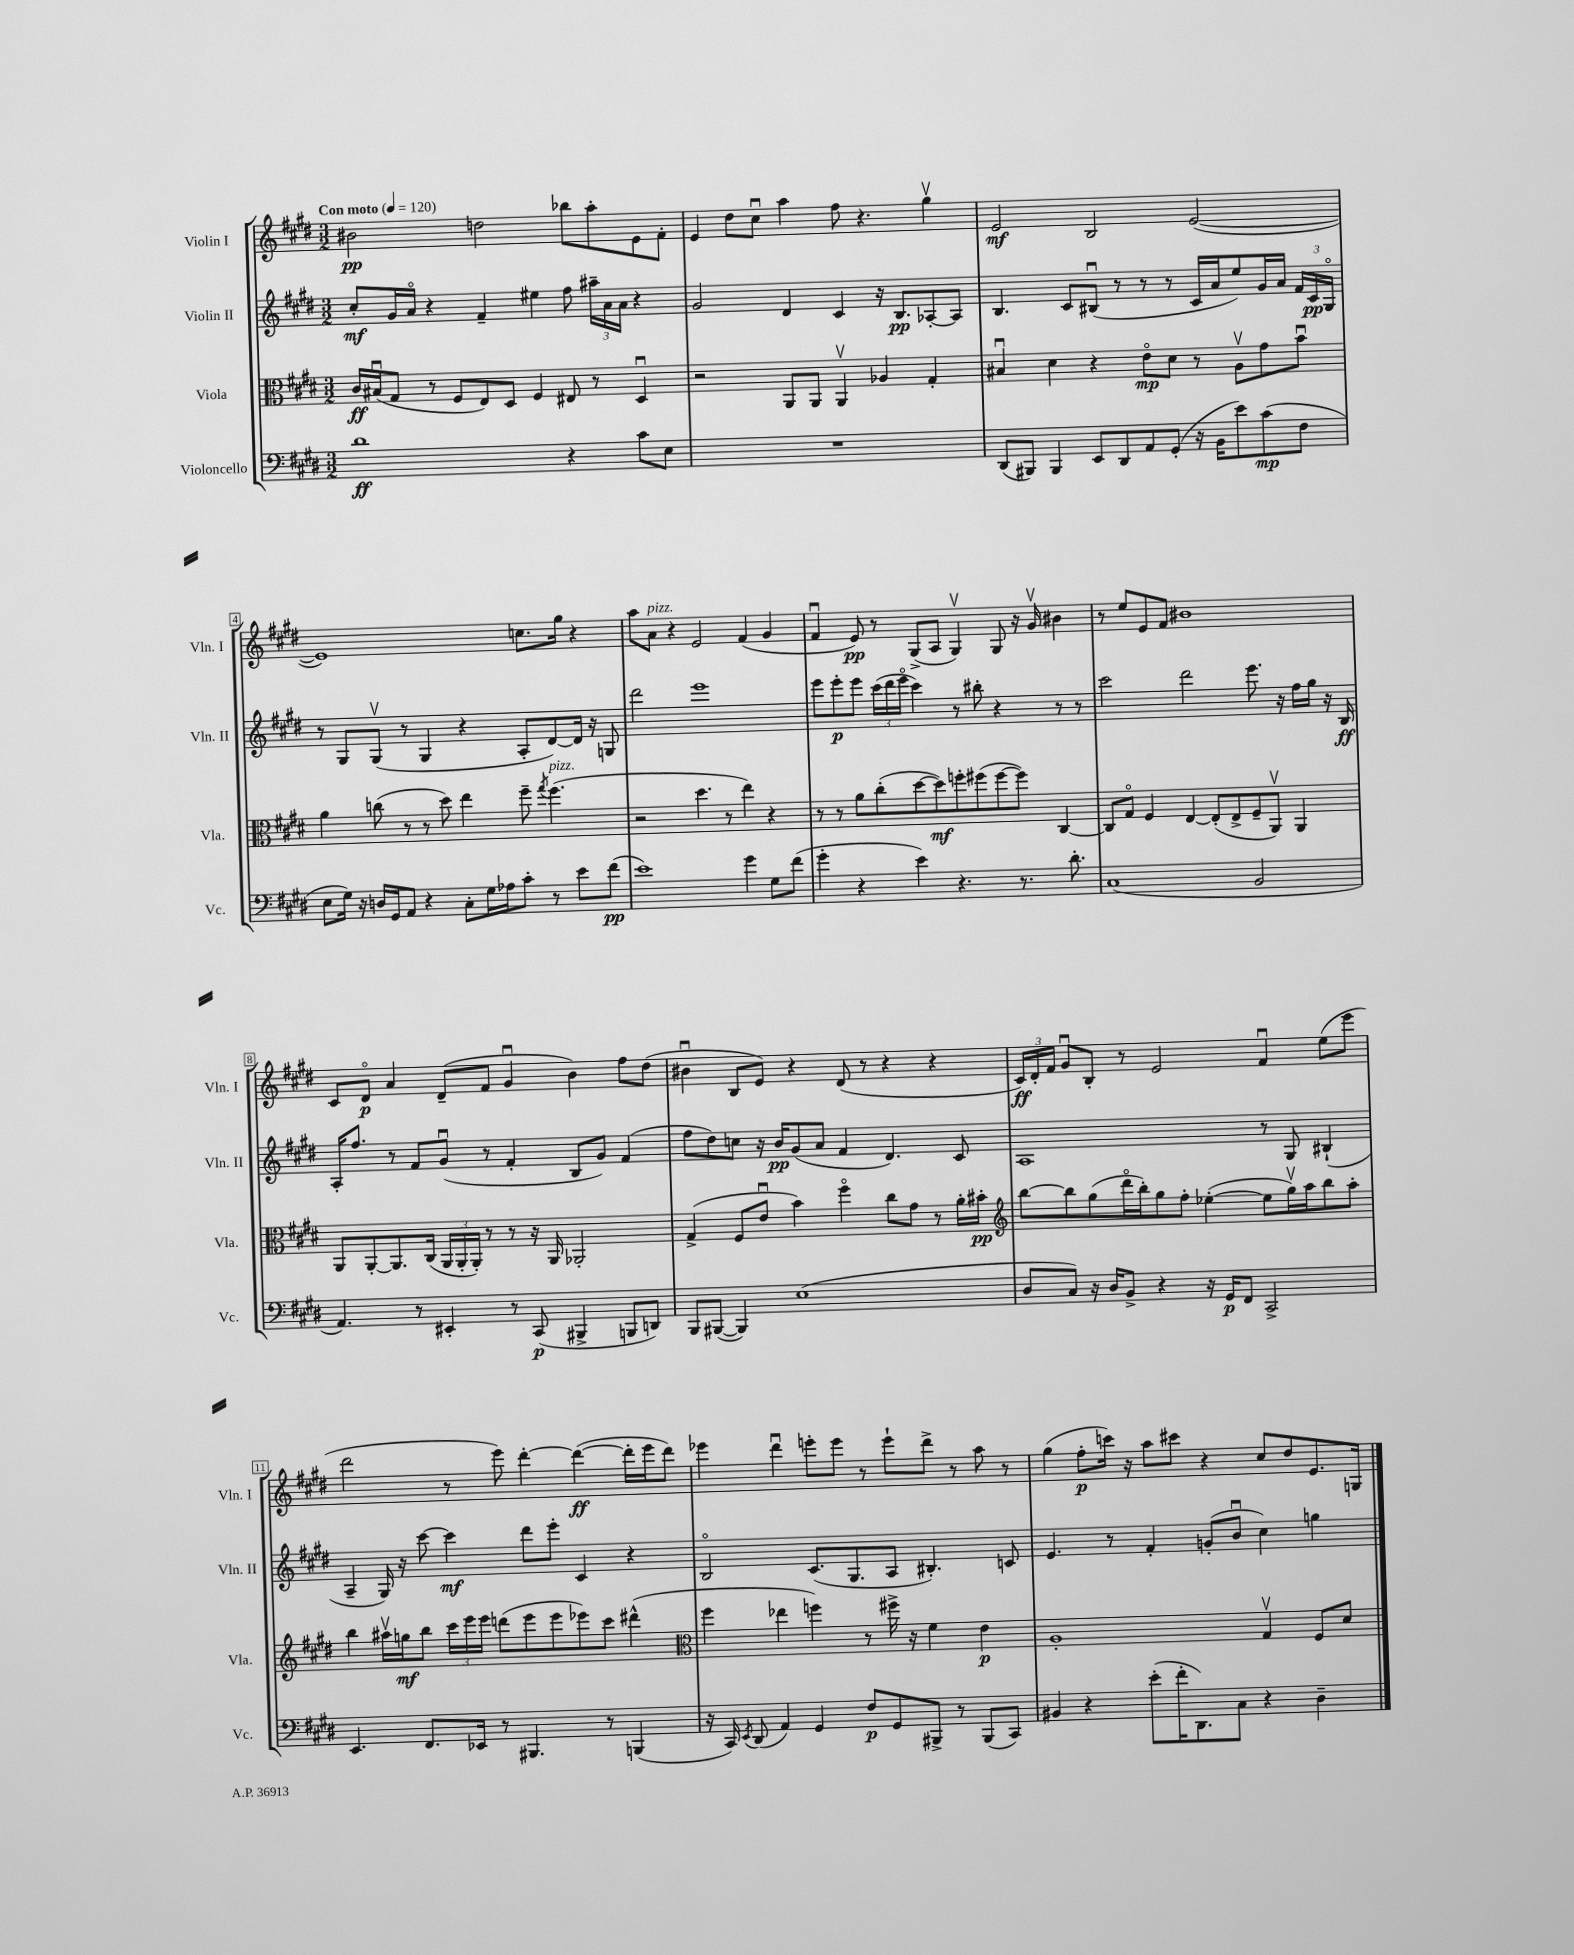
<<
\new StaffGroup <<
\new Staff = "s0" \with { instrumentName = "Violin I" shortInstrumentName = "Vln. I" } {
    \clef treble \key e \major \numericTimeSignature \time 3/2 \tempo "Con moto" 4 = 120
    \autoBeamOff bis'2\pp d''2 bes''8[ a''8-. e'8 fis'8]-. |
    e'4 dis''8[ cis''8]\downbow a''4 fis''8 r4. gis''4\upbow |
    e'2\mf b2 e'2~( |
    e'1) c''8.[ gis''16] r4 |
    a''8[ a'8]^\markup { \italic "pizz." } r4 e'2 fis'4( gis'4 |
    fis'4\downbow e'8\pp) r8 gis8[->( a8] gis4\upbow) gis8 r16 gis'16\upbow bis'4 |
    r8 e''8[ e'8 fis'8] bis'1 |
    cis'8[ dis'8]\flageolet\p a'4 dis'8[--( fis'8] gis'4\downbow b'4) fis''8[ dis''8]( |
    bis'4\downbow b8[ e'8]) r4 dis'8( r8 r4 r4 |
    \tuplet 3/2 { cis'16[\ff) dis'16-. fis'16] } gis'8[\downbow b8]-. r8 e'2 fis'4\downbow e''8[( e'''8] |
    dis'''2 r8 e'''8) dis'''4~-. dis'''4~\ff( dis'''16[-. e'''16 dis'''8]) |
    ees'''4 dis'''4\downbow e'''8[-. e'''8] r8 e'''8[-! dis'''8]-> r8 a''8 r8 |
    gis''4( fis''8[-.\p c'''16]) r16 a''8[ cis'''8] r4 cis''8[ dis''8 e'8. g16] \bar "|." |
}
\new Staff = "s1" \with { instrumentName = "Violin II" shortInstrumentName = "Vln. II" } {
    \clef treble \key e \major \numericTimeSignature \time 3/2
    \autoBeamOff cis''8[-.\mf gis'16 a'16]\flageolet r4 fis'4-- eis''4 fis''8 \tuplet 3/2 { ais''16[-- a'16 a'16] } r4 |
    gis'2 dis'4 cis'4 r16 b8.[\pp aes8~-. aes8] |
    b4. cis'8[ bis8]\downbow( r8 r8 r8 cis'16[ a'16 e''8) gis'16 a'16] \tuplet 3/2 { fis'16[ cis'16\pp gis16]\flageolet } |
    r8 gis8[ gis8]\upbow( r8 gis4 r4 a8[-. dis'8~) dis'16] r16 g8 |
    dis'''2 e'''1 |
    e'''8[ e'''8-.\p e'''8] \tuplet 3/2 { cis'''16[( dis'''16 e'''16]\flageolet } cis'''4) r8 bis''8-. r4 r8 r8 |
    cis'''2 dis'''2 e'''8. r16 fis''16[ gis''16] r16 b16\ff |
    a16[-. fis''8.] r8 fis'8[ gis'8]\downbow( r8 fis'4-. b8[ gis'8]) fis'4( |
    fis''8[ dis''8) c''8] r16 b'16[\pp gis'8( a'8] fis'4 dis'4.) cis'8 |
    a1 r8 gis8 bis4-!( |
    a4-- gis16) r16 cis'''8~ cis'''4\mf dis'''8[ e'''8]-. cis'4 r4 |
    b2\flageolet cis'8.[( gis8. a8] bis4.-.) c'8 |
    e'4. r8 fis'4-. g'8[-.( b'8]\downbow cis''4) g''4 \bar "|." |
}
\new Staff = "s2" \with { instrumentName = "Viola" shortInstrumentName = "Vla." } {
    \clef alto \key e \major \numericTimeSignature \time 3/2
    \autoBeamOff cis'16[\ff bis16\downbow( gis8] r8 fis8[ e8) dis8] fis4 eis8 r8 dis4\downbow |
    r2 a,8[ a,8] a,4\upbow aes4 gis4-. |
    bis4\downbow dis'4 r4 e'8[\flageolet\mp dis'8] r8 a8[\upbow gis'8 b'8]\downbow |
    a'4 c''8( r8 r8 dis''8) e''4 fis''8-- \acciaccatura { gis''8 } fis''4.^\markup { \italic "pizz." }( |
    r2 dis''4. r8 e''4) r4 |
    r8 r8 a'8[ cis''8-.( dis''8~ dis''8\mf) f''8-. fis''8( fis''8~ fis''8]) cis4~ |
    cis8[ gis8]\flageolet fis4 e4~ e8[-.( e8-> fis8-- a,8]\upbow) a,4 |
    a,8[ a,8~-. a,8. cis16]( \tuplet 3/2 { a,16[ a,16-. a,16]-.) } r8 r8 r16 a,16 aes,2-. |
    gis4->( fis8[ e'8]\downbow b'4) fis''4\flageolet cis''8[ gis'8] r8 a'16[-. bis'16]-.\pp |
    \clef treble b''8[~ b''8 gis''8( dis'''16\flageolet b''16-.) gis''8 fis''8]-. ees''4~-.( ees''8[ gis''16\upbow) a''16 b''8 a''8]-. |
    b''4 ais''16[\upbow g''16\mf b''8] \tuplet 3/2 { cis'''16[ e'''16 e'''16] } d'''8[( e'''8 e'''8 ees'''8) cis'''8] dis'''4-^( |
    \clef alto fis''4 ees''4 f''4) r8 fis''16-> r16 fis'4 e'4\p |
    a1-. gis4\upbow fis8[ dis'8] \bar "|." |
}
\new Staff = "s3" \with { instrumentName = "Violoncello" shortInstrumentName = "Vc." } {
    \clef bass \key e \major \numericTimeSignature \time 3/2
    \autoBeamOff dis'1\ff r4 cis'8[ e8] |
    R1. |
    dis,8[( bis,,8]) bis,,4 e,8[ dis,8 a,8 gis,8]-.( r16 b,16[ e'8) cis'8\mp( fis8] |
    e8[ gis16]) r16 d16[ gis,16 a,8] r4 cis8[-. gis16 aes16 cis'8]-. r8 e'8[ fis'8]\pp( |
    e'1) gis'4 gis8[ fis'8]( |
    gis'4-. r4 e'4) r4. r8. dis'8.-. |
    cis1( b,2 |
    a,4.) r8 eis,4-. r8 cis,8\p( bis,,4-> b,,8[ d,8]) |
    b,,8[ bis,,8]~( bis,,4) e1( |
    dis8[ cis8]) r16 dis16[ b,8]-> r4 r16 gis,16[\p fis,8] cis,2-> |
    e,4. fis,8.[ ees,16] r8 bis,,4. r8 b,,4( |
    r16 cis,16) \acciaccatura { e,8 } dis,8( a,4) gis,4 fis8[\p gis,8 bis,,8]-> r8 bis,,8[( cis,8]) |
    bis,4 r4 e'8[-.( fis'16-. dis,8.) cis8] r4 dis4-- \bar "|." |
}
>>
>>
\layout { \context { \Score \override BarNumber.stencil = #(make-stencil-boxer 0.1 0.3 ly:text-interface::print) } }
